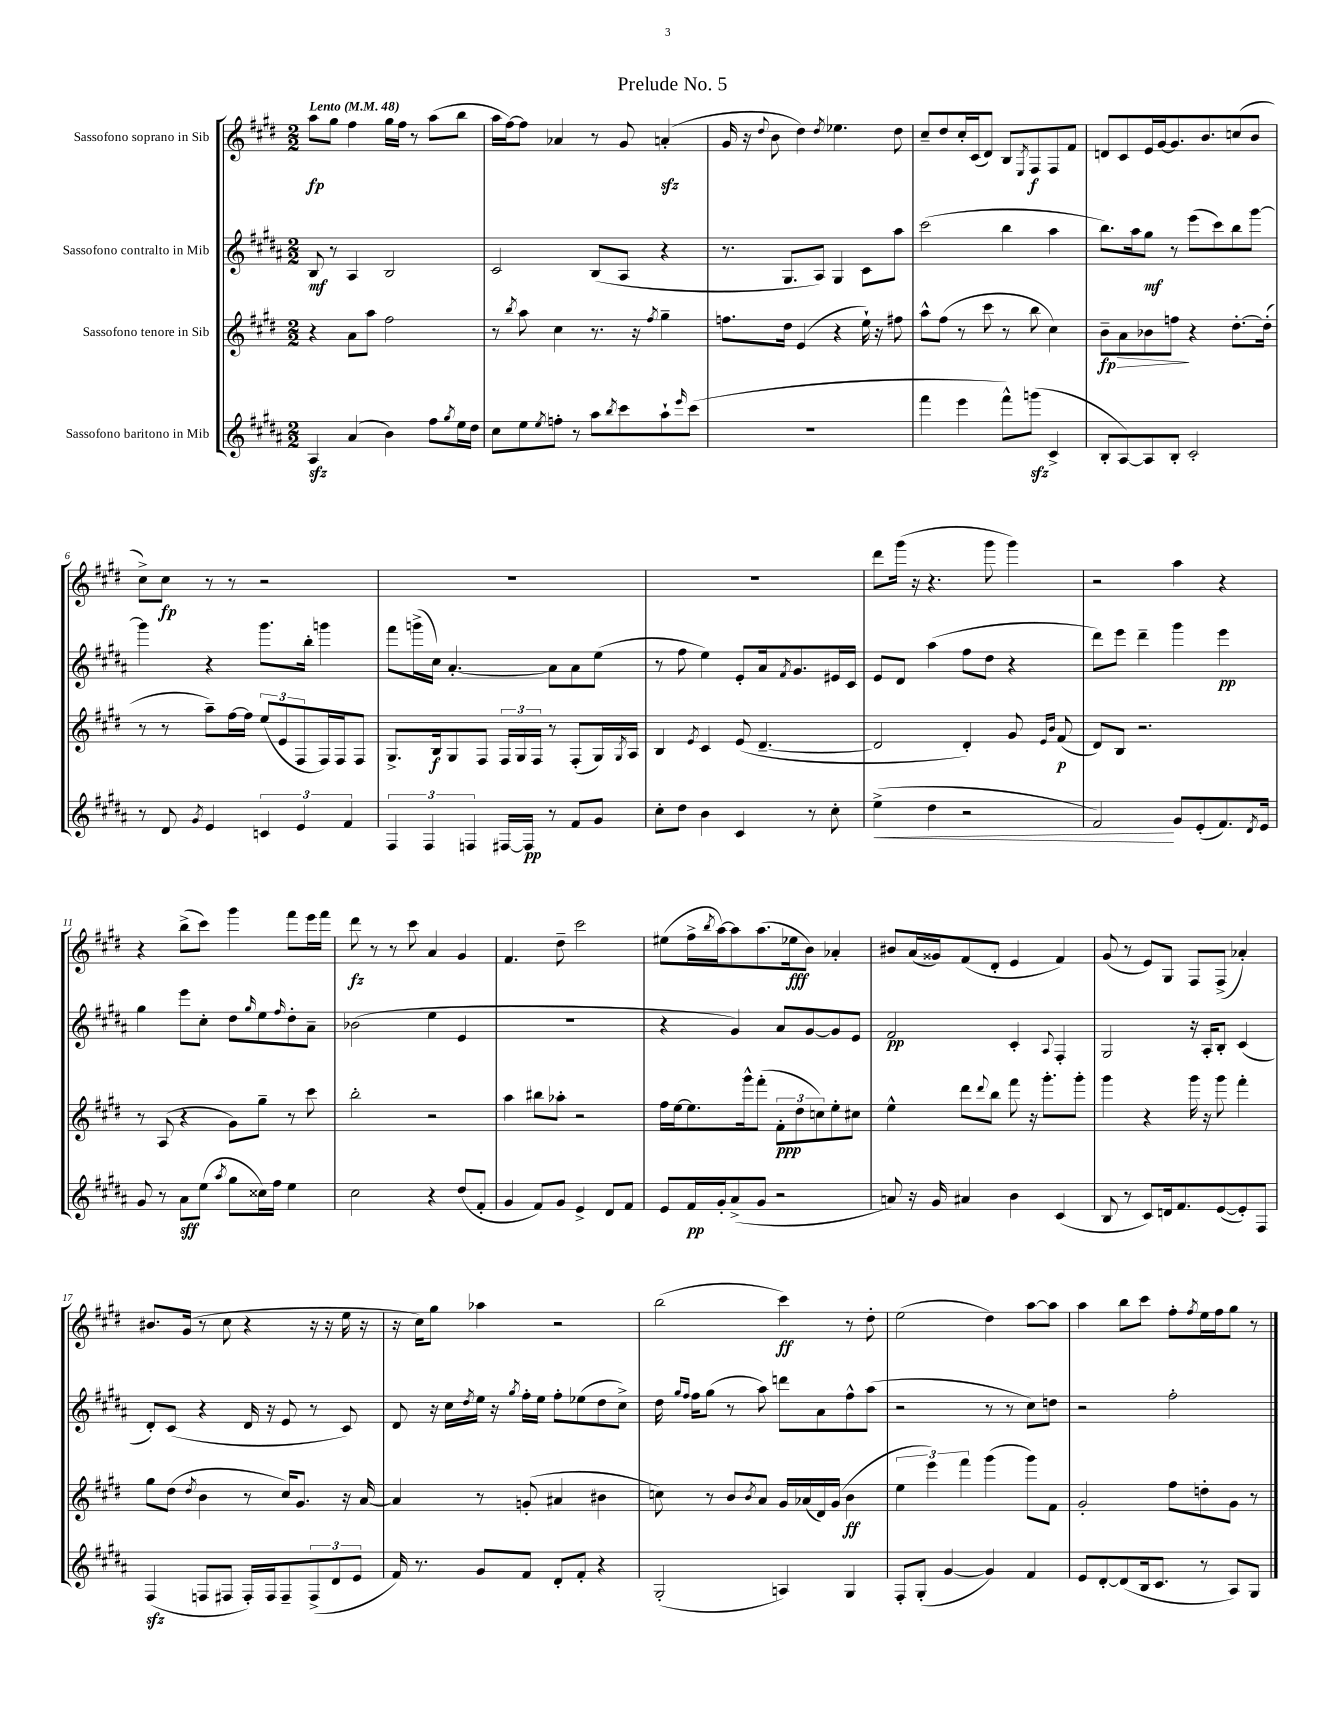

**kern	**kern	**kern	**kern
*staff4	*staff3	*staff2	*staff1
*clefG2	*clefG2	*clefG2	*clefG2
*k[f#c#g#d#a#]	*k[f#c#g#d#]	*k[f#c#g#d#a#]	*k[f#c#g#d#]
*M2/2	*M2/2	*M2/2	*M2/2
*MM48	*MM48	*MM48	*MM48
4A#/	4r	8B/	8aa\L
.	.	8r	8gg#\J
(4a#/	8a\L	4A#/	4ff#\
.	8aa\J	.	.
4b\)	2ff#\	2B/	16gg#\LL
.	.	.	16ff#\JJ
.	.	.	8r
8ff#\L	.	.	(8aa\L
8qgg#/	.	.	.
16ee\L	.	.	8bb\J
16dd#\JJ	.	.	.
=	=	=	=
8cc#\L	8r	2c#/	16aa\LL
.	.	.	[16ff#\J)
.	8qbb/	.	.
8ee\	8aa\	.	8ff#\]J
8qee/	.	.	.
8ff'\J	4cc#\	.	4a-/
8r	.	.	.
8aa#\L	8.r	(8B/L	8r
8qbb/	.	.	.
8ccc#\	.	8A#/J	8g#/
.	16r	.	.
.	8qff#/	.	.
8aa#`\	4gg#~\	4r	(4a'/
16qqeee/	.	.	.
(8ccc#\J	.	.	.
=	=	=	=
1r	8.ff\L	8.r	16g#/
.	.	.	16r
.	.	.	8qqdd#/
.	.	.	8b\
.	16dd#\Jk	8.G#/L	.
.	(4e/	.	4dd#\)
.	.	8A#/J)	.
.	.	.	8qdd#/
.	4r	4G#/	4.ee-\
.	16ee`\)	8c#\L	.
.	16r	.	.
.	8ff#\	8aa#\J	8dd#\
=	=	=	=
4fff#\	8aa^^\L	(2ccc#\	8cc#~/L
.	(8ff#\J	.	8dd#/
4eee\	8r	.	16cc#'/L
.	.	.	(16c#/J
.	8ccc#\	.	8d#/J)
8fff#^^\L)	8r	4bb\	8B/L
.	.	.	8qE/
(8ggg\J	8bb\	.	8F#/
4c#^/	4cc#\)	4aa#\	8F#/
.	.	.	8f#/J
=	=	=	=
8B'/L	8b~\L	8.bb\L)	8d/L
[8A#/)	8a\	.	8c#/
.	.	16aa#\k	.
8A#/]	8b-\	8gg#\J	16e/L
.	.	.	[16g#/J
8B'/J	8ff\J	8r	8.g#/]
2c#'/	4r	(8eee\L	.
.	.	.	8.b/
.	.	8ccc#\)	.
.	[8.dd#'\L	8bb\	(8cc/
.	.	[8ggg#\J	8b/J
.	(16dd#'\]Jk	.	.
=	=	=	=
8r	8r	4ggg#\]	8cc#^\L)
8d#/	8r	.	8cc#\J
8qg#/	.	.	.
4e/	8aa~\L)	4r	8r
.	[16ff#\L	.	8r
.	16ff#\]JJ	.	.
6c/	(12ee/L	8.ggg#\L	2r
.	12e/	.	.
6e/	12F#/	.	.
.	.	16bb'\Jk	.
.	16F#/L)	4ggg\	.
.	16F#/J	.	.
6f#/	.	.	.
.	8F#/J	.	.
=	=	=	=
6F#/	8.G#^/L	8fff#\L	1r
.	.	(16ggg^\L	.
6F#/	.	.	.
.	16B/k	16cc#\JJ)	.
.	8G#/	[4.a#'/	.
6F/	.	.	.
.	8F#/J	.	.
[16F#/LL	24F#/LL	.	.
.	24G#/	.	.
16F#/]JJ	.	.	.
.	24F#/JJ	.	.
8r	8r	8a#\]L	.
8f#/L	(8F#'/L	8a#\	.
8g#/J	16G#/L)	(8ee\J	.
.	8qG#/	.	.
.	16A/JJ	.	.
=	=	=	=
8cc#'\L	4B/	8r	1r
8dd#\J	.	8ff#\	.
.	8qe/	.	.
4b\	4c#/	4ee\)	.
4c#/	(8e/	8e'/L	.
.	[4.d#~/	16a#/k	.
.	.	8qf#/	.
.	.	8.g#/	.
8r	.	.	.
8cc#'\	.	16e#/L	.
.	.	16c#/JJ	.
=	=	=	=
(4ee^\	2d#/]	8e/L	8ddd#\L
.	.	8d#/J	(16ggg#\Jk
.	.	.	16r
4dd#\	.	(4aa#\	4.r
2r	4d#'/)	8ff#\L	.
.	.	8dd#\J	8ggg#\
.	8g#/	4r	4ggg#\)
.	16qqe/LL	.	.
.	16qqb/JJ	.	.
.	(8f#/	.	.
=	=	=	=
2f#/)	8d#/L)	8ddd#\L)	2r
.	8B/J	8eee\J	.
.	2.r	4ddd#~\	.
8g#/L	.	4ggg#\	4aa\
(8e'/	.	.	.
8.f#/)	.	4eee\	4r
8qd#/	.	.	.
16e/Jk	.	.	.
=	=	=	=
8g#/	8r	4gg#\	4r
8r	(8A/	.	.
8a#\L	4r	8eee\L	(8bb^\L
(8ee\J	.	8cc#'\J	8ccc#\J)
8qaa#/	.	.	.
8gg#\L	8g#\L)	8dd#\L	4ggg#\
.	.	16qqgg#/	.
16cc##\L)	8gg#~\J	8ee\	.
16ff#\JJ	.	.	.
.	.	16qqff#/	.
4ee\	8r	8dd#'\	8fff#\L
.	8ccc#\	8a#~\J	16eee\L
.	.	.	16fff#\JJ
=	=	=	=
2cc#\	2bb'\	(2b-\	8ddd#\
.	.	.	8r
.	.	.	8r
.	.	.	8ccc#\
4r	2r	4ee\	4a/
(8dd#/L	.	4e/	4g#/
8f#'/J	.	.	.
=	=	=	=
4g#/	4aa\	1r	4.f#/
8f#/L)	8bb#\L	.	.
8g#/J	8aa-'\J	.	8dd#~\
4e^/	2r	.	2ccc#\
8d#/L	.	.	.
8f#/J	.	.	.
=	=	=	=
8e/L	16ff#\LL	4r	(8ee#\L
.	[16ee\J	.	.
16f#/L	8.ee\]	.	16ff#^\L
.	.	.	8qbb/
16g#'/J	.	.	[16aa\J)
(8a#^/	.	4g#/)	8aa\]
.	16ggg#^^\k	.	.
8g#/J	(8fff#'\J	.	(8.aa\
2r	12f#'\L	8a#/L	.
.	.	.	16ee-\k
.	12dd#\	.	.
.	.	[8g#/	8b\J)
.	12cc\)	.	.
.	8ee'\	8g#/]	4a-'/
.	8cc#\J	8e/J	.
=	=	=	=
8a/)	4ee^^\	2f#/	8b#/L
16r	.	.	(16a/L
16g#/	.	.	16g##/J)
4a#/	8ddd#\L	.	(8f#/
.	8qqddd#/	.	.
.	8bb\J	.	8d#'/J
4b\	8fff#\	4c#'/	4e/
.	16r	.	.
.	8.ggg#'\L	.	.
.	.	8qqA#/	.
(4c#/	.	4F#'/	4f#/)
.	8ggg#'\J	.	.
=	=	=	=
8B/	4ggg#\	2G#/	(8g#/
8r	.	.	8r
8c#/L)	4r	.	8e/L)
16d/k	.	.	8G#/J
8.f#/	.	.	.
.	16ggg#\	16r	8F#/L
.	16r	16A#'/LK	.
([8e/	8ggg#\	8B'/J	(8F#^/J
8e'/])	4fff#'\	(4c#/	4a-'/)
8F#/J	.	.	.
=	=	=	=
(4F#/	8gg#\L	8d#'/L)	8.b#/L
.	(8dd#\J	(8c#/J	.
.	.	.	(16g#/Jk
.	8qdd#/	.	.
8F/L	4b\	4r	8r
8F#/J	.	.	8cc#\
16F#'/LL)	8r	16d#/	4r
16F#/J	.	16r	.
8F#~/	16cc#/LK)	8e/	.
.	8.g#/J	.	.
(12F#^/	.	8r	16r
.	.	.	16r
12d#/	.	.	.
.	16r	8c#/)	16ee\
12e/J	.	.	.
.	[16a/	.	16r
=	=	=	=
16f#/)	4a/]	8d#/	16r
8.r	.	.	16cc#\LK)
.	.	16r	8gg#\J
.	.	16cc#\LL	.
.	.	8qdd#/	.
8g#/L	8r	16ee\JJ	4aa-\
.	.	16r	.
.	.	8qgg#/	.
8f#/J	(8g'/	16ff#'\LL	.
.	.	16ee\JJ	.
8d#'/L	4a#/	8ff#'\L	2r
8f#'/J	.	(8ee-\	.
4r	4b#\	8dd#\	.
.	.	8cc#^\J)	.
=	=	=	=
(2G#'/	8cc\)	16dd#\	(2bb\
.	.	16qqgg#/LL	.
.	.	16qqff#/JJ	.
.	.	16ff#\LK	.
.	8r	(8gg#\J	.
.	8b/L	8r	.
.	8qb/	.	.
.	8a/J	8aa#\)	.
4A/)	16g#/LL	8ddd\L	4ccc#\)
.	(16a-/	.	.
.	16d#/)	8a#\	.
.	(16g#/JJ	.	.
4G#/	4b\	8ff#^^\	8r
.	.	(8aa#\J	8dd#'\
=	=	=	=
8F#'/L	6ee\	2r	(2ee\
(8G#'/J	.	.	.
.	6eee\)	.	.
[4g#/	.	.	.
.	6fff#\	.	.
4g#/])	(4ggg#\	8r	4dd#\)
.	.	8r	.
4f#/	8ggg#\L)	8cc#\L)	[8aa\L
.	8f#\J	8dd\J	8aa\]J
=	=	=	=
8e/L	2g#'/	2r	4aa\
[8d#'/	.	.	.
(8d#/]	.	.	8bb\L
16B/k	.	.	8ccc#\J
8.c#/J	.	.	.
.	8ff#\L	2ff#'\	8ff#'\L
.	.	.	8qff#/
8r	8dd'\	.	16ee\L
.	.	.	16ff#\J
8A#/L)	8g#\J	.	8gg#\J
8G#/J	8r	.	8r
==	==	==	==
*-	*-	*-	*-
